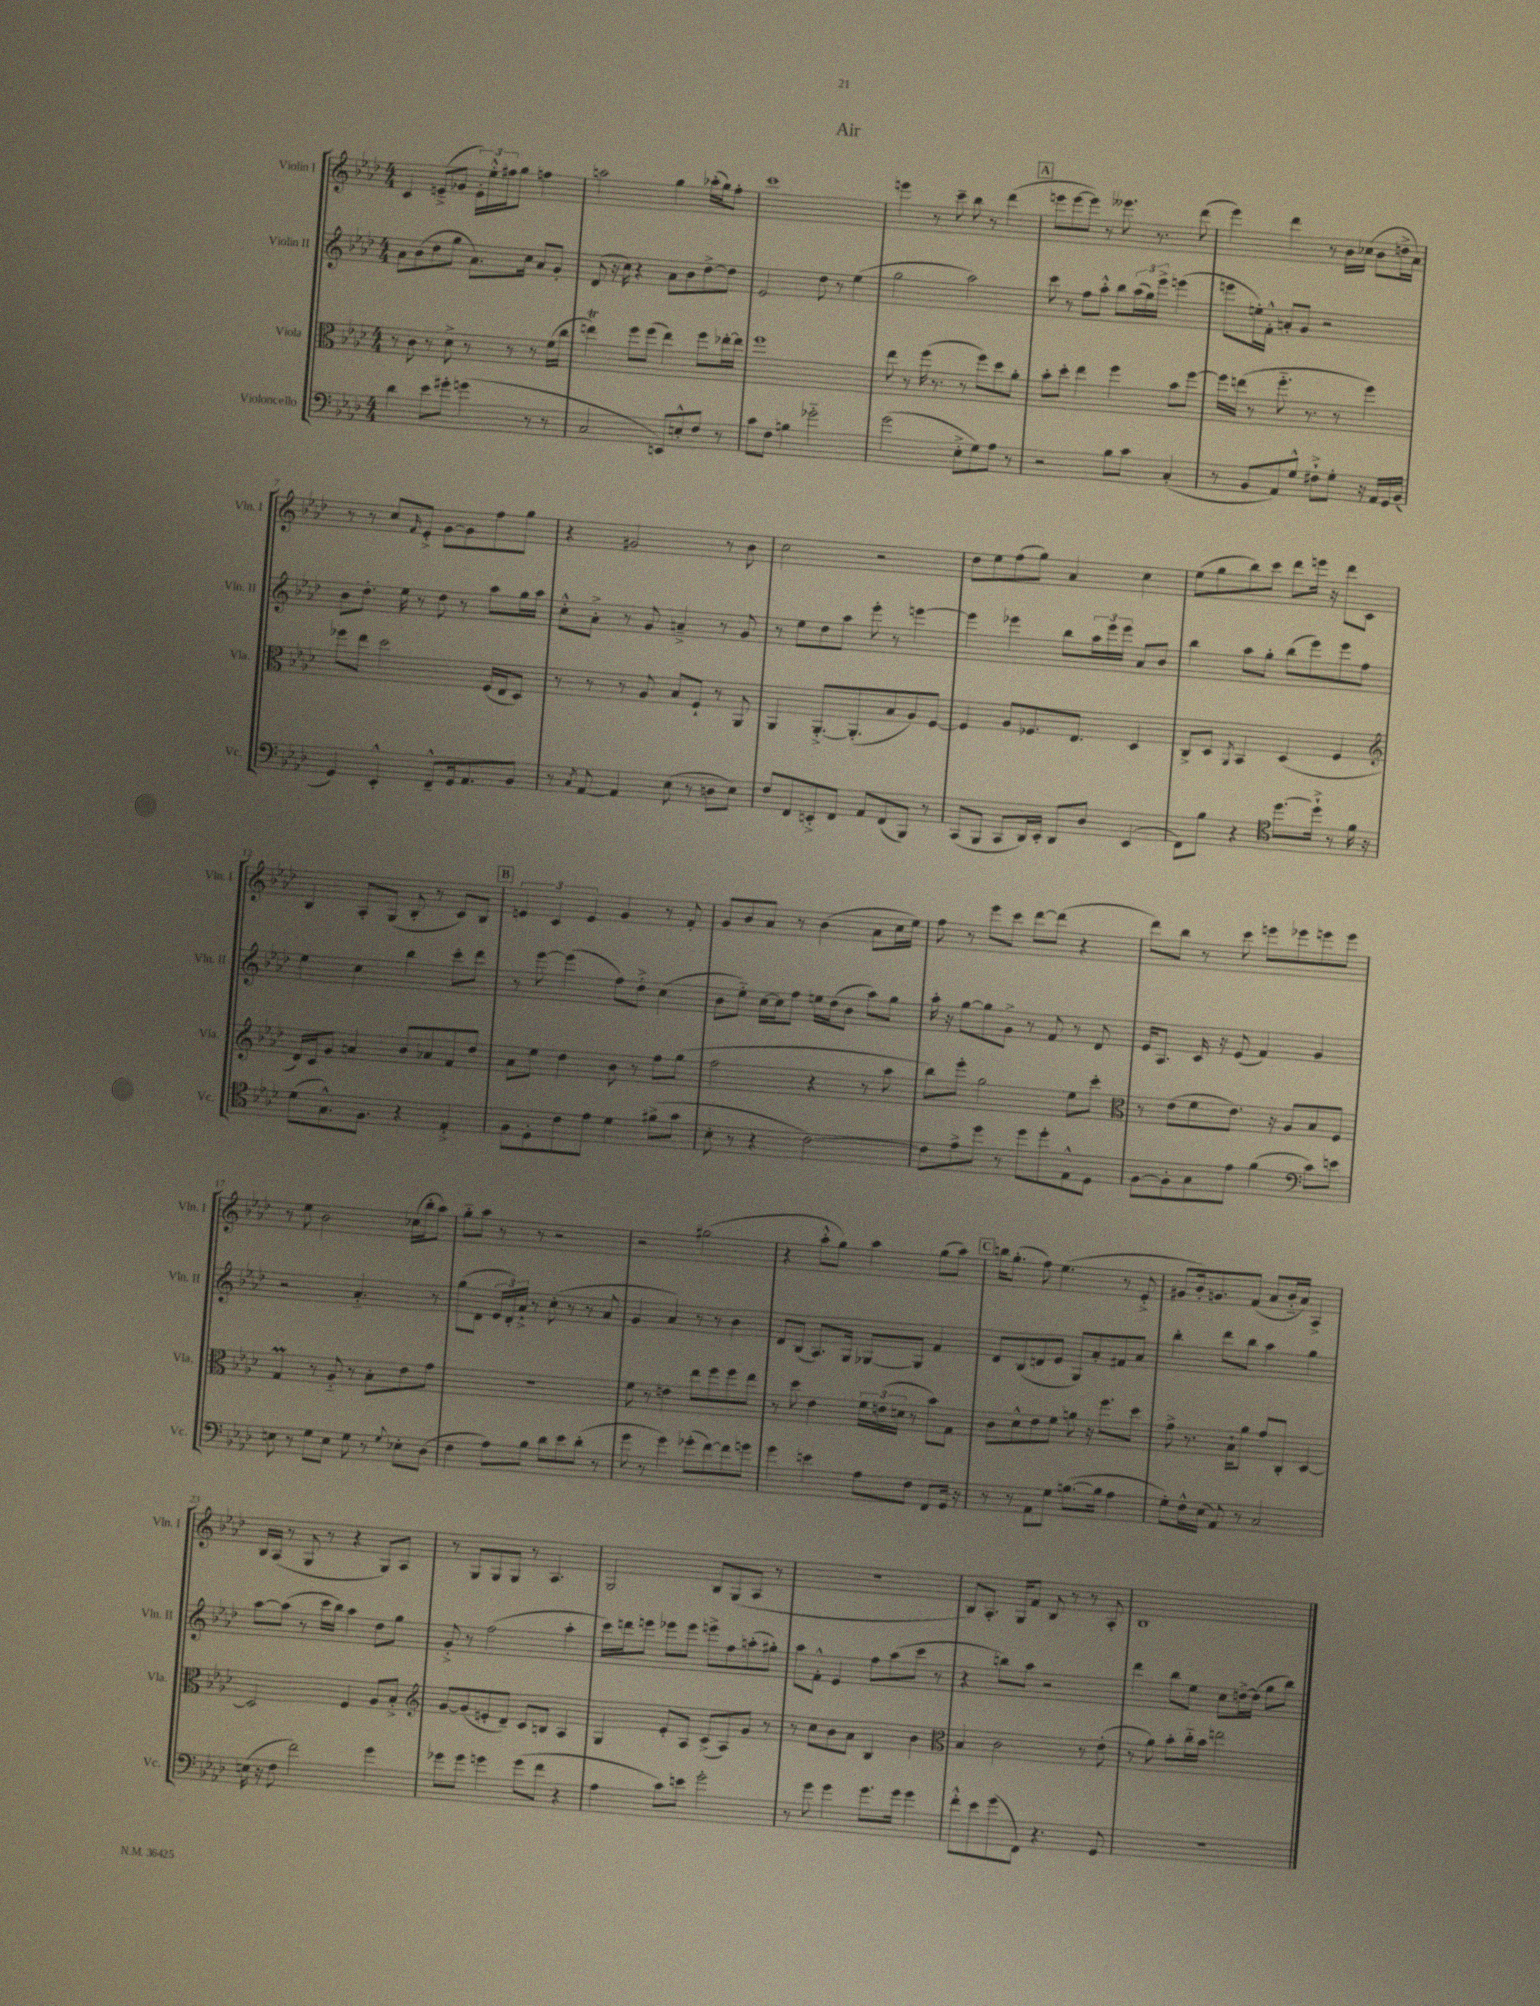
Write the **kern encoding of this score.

**kern	**kern	**kern	**kern
*part4	*part3	*part2	*part1
*staff4	*staff3	*staff2	*staff1
*I"Violoncello	*I"Viola	*I"Violin II	*I"Violin I
*I'Vc.	*I'Vla.	*I'Vln. II	*I'Vln. I
*clefF4	*clefC3	*clefG2	*clefG2
*k[b-e-a-d-]	*k[b-e-a-d-]	*k[b-e-a-d-]	*k[b-e-a-d-]
*M4/4	*M4/4	*M4/4	*M4/4
=1	=1	=1	=1
4d-\	8r	8a-\L	4c/
.	8c\	(8b-\	.
8e-\L	8r	8dd-\	(8en~^/L
8g#X'\J	8d-^\	8gg\J	8g-X/J
(4gn\	8r	8.a-\L)	24e'\LL)
.	.	.	24ee-'^^\
.	.	.	24ff#X\J
.	8r	.	8gg\J
.	.	16cc\Jk	.
8r	8r	8a-/L	4ffn\
8r	(16f\LL	8g'/J	.
.	16cc\JJ	.	.
=2	=2	=2	=2
2C/	4eent\)	(8d-/	2aan\
.	.	16r	.
.	.	16cc\)	.
.	8ff\L	4r	.
.	(8ff\J	.	.
8EEn/L)	4ee\)	8a-\L	4gg\
8En'^^/	.	8b-\	.
8F/J	8ff\L	[8dd-^\	(16aa-X'\LL
.	.	.	16gg\J)
8r	[16ee-X'\L	8dd-\J]	8ff'\J
.	16ee-\JJ]	.	.
=3	=3	=3	=3
8c\L	1ff	2e-/	1ccc
8F\J	.	.	.
4Bn\	.	.	.
2g-X\	.	8dd-\	.
.	.	8r	.
.	.	(4ee-\	.
=4	=4	=4	=4
(2g\	8ee-\	2gg\	4eeen\
.	8r	.	.
.	(16ff\	.	8r
.	8.r	.	.
.	.	.	8ccc~\
8E-'^\L	8r	2aa-\)	8bb-\
8G\)	8ff\L)	.	8r
8A-\J	8dd-\	.	(4ddd-\
8r	8a-'\J	.	.
!!LO:REH:place=s1:t=A
=5	=5	=5	=5
2r	8b-'\L	8ccc\	8eeen\L
.	8dd-'\J	8r	[8eee\
.	4ee-\	8ff\L	8eee\J])
.	.	8aa-'^^\J	8r
8B-\L	4ff\	8bb-\L	8.eee--X\
8c\J	.	(24aa-\L	.
.	.	24gg\)	.
.	.	.	8.r
.	.	24eee-^\JJ	.
(4C'/	8b-\L	(4eeen\	.
.	[8ff\J	.	(8ddd-\
=6	=6	=6	=6
8r	16ff\LL]	8eeen\L	4eee-\)
.	(16een\JJ	.	.
8BB-/L	8r	16een'\L)	.
.	.	16f'^^\JJ	.
8AA-/)	8.ff\	8an'/L	4ddd-\
8G^^/J	.	8g/J	.
.	8.r	.	.
8F#X`^\L	.	2r	8r
8G'\J	8r	.	16b-\LL
.	.	.	(16cc-X\JJ
16r	4ff\)	.	8b-\L
16AA-/LL	.	.	.
16GG/	.	.	16ddn^\L
(16BB-/JJ	.	.	16a-\JJ)
!!LO:LB:g=z
=7	=7	=7	=7
4GG/)	8ff-X\L	8b-\L	8r
.	8ee-\J	8.dd-'\J	8r
4EE-'^^/	2dd-\	.	8cc/L
.	.	16ee-\	.
.	.	.	16qqf/
.	.	8r	8e-'^/J
8FF~^^/L	.	8dd-\	[8g\L
16GG/k	.	8r	8g\]
8.AA-/	.	.	.
.	(16F/LL	8aa-\L	8ff\
.	16E-/J	.	.
8BB-/J	8D-/J)	16gg\L	8gg\J
.	.	16aa-\JJ	.
=8	=8	=8	=8
8r	8r	8cc'^^\L	4r
8qC/	.	.	.
[8AA-/	8r	8a-'^\J	.
4AA-/]	8r	8r	2g#X/
.	8A-/	8g/	.
(8E-\	8B-/L	4an~^/	.
8r	8F`/J	.	.
8Dn\L	8r	8r	8r
8E-\J)	8AA-/	8g/	8b-\
=9	=9	=9	=9
8F/L	4AA-/	8r	2cc\
8FF/	.	8ee-\L	.
8EEn'^/	[8.AA-'^/L	8dd-\	.
8FF/J	.	8aa-\J	.
.	(8.AA-'/]	.	.
8AA-/L	.	8eee-'\	2r
(8FF/	8B-/	8r	.
8BBB-/J)	8A-/)	[4eeen\	.
8r	[8F/J	.	.
=10	=10	=10	=10
(8CC/L	4F/]	4eee\]	8dd-\L
8BBB-/J	.	.	8ee-\
8CC/L	8A-/L	4eee-X\	(8ff\
16DD-/L)	8.F-X/	.	8gg\J)
16EE-'/JJ	.	.	.
8DD-/L	.	8bb-\L	4a-/
.	8.E-/J	.	.
8D-/J	.	24aa-\L	.
.	.	24eee-\	.
.	.	24eee-\JJ	.
(4EE-/	4D-/	8a-/L	4cc\
.	.	8b-/J	.
=11	=11	=11	=11
8FF\L)	8C^/L	4bb-\	(8ee-\L
8B-\J	8D-/J	.	8gg\
.	8qAA-/	.	.
4r	4BB-/	8aa-\L	8bb-\)
.	.	8gg'\J	8ccc\J
*clefC4	*	*	*
[8.dd-\L	(4D-/	(8bb-\L	8ddd-\L
.	.	8eee-\)	16eeen\Jk
16dd-`^\Jk]	.	.	16r
8r	4F/	8eee-\	8ddd-\L
16f\	.	8ff\J	8c\J
16r	.	.	.
!!LO:LB:g=z
=12	=12	=12	=12
*	*clefG2	*	*
(8d-\L	16d-/LL)	4ee-\	4B-/
.	16c/J	.	.
8.G^^\)	8g/J	.	.
.	4an/	4cc\	8A-'/L
8.F\J	.	.	.
.	.	.	(8G/J
4r	8b-/L	4bb-\	8B-'/
.	8a-X/	.	8r
4E-'^/	8f/	8ccc'\L	8c/L)
.	8dd-/J	8ddd-\J	8B-/J
!!LO:REH:place=s1:t=B
=13	=13	=13	=13
8F\L	8a-\L	8r	6en/
8D-'\	8ee-\J	[8eee-\	.
.	.	.	6c/
8c\	4dd-\	(4eee-\]	.
.	.	.	6e/
8e-\J	.	.	.
4d-\	8b-\	8ff\L)	4g/
.	8r	8dd-'^\J	.
(8f#X^\L	8ff\L	(4cc\	8r
8g\J	(8gg\J	.	8f'/
=14	=14	=14	=14
8B-'\	2ff\	8b-\L	8g/L
8r	.	8ee-\J)	8b-/
4r	.	[16cc\LL	8a-/J
.	.	16cc\J]	.
.	.	8ff\J	8r
[2c\)	4r	16een\LL	(4b-\
.	.	(16dd-\J	.
.	.	8b-\J	.
.	8r	8aa-\L)	8a-\L
.	8aa-\	8gg\J	16cc\L
.	.	.	16ee-\JJ)
=15	=15	=15	=15
8c\L]	8bb-\L)	16aa-'\	8ff\
.	.	16r	.
8e-^\	8eee-'\J	[8gg\L	8r
8dd-\J	2gg\	8gg\]	8eee-\L
8r	.	8g^\J	8ccc\J
8dd-\L	.	8r	[8ddd-\L
8dd-'\	.	8f/	(8ddd-\J]
8E-^^\	8ee-\L	8r	4r
8D-\J	8ccc'\J	8d-/	.
=16	=16	=16	=16
*	*clefC3	*	*
[8F\L	8r	16e-/KL	8ddd-\L)
.	.	8.A-/J	.
8F'\]	(8e-\L	.	8bb-\J
8G\	8f\	16c/	8r
.	.	16r	.
8e-\J	8.e-\J)	(8e-/	8ccc\
(4f\	.	4f/)	8eeen\L
.	16r	.	.
.	8A-/L	.	8eee-X\
*clefF4	*	*	*
8c\L)	8B-/	4g/	8eeen\
8en\J	8F/J	.	8eee\J
!!LO:LB:g=z
=17	=17	=17	=17
8En\	4Gm/	2r	8r
8r	.	.	8ee-\
8G\L	8r	.	2b-\
8E\J	8A-/	.	.
8G\	8r	4.a-/	.
8r	8B-'\L	.	.
8qqG/	.	.	.
8E-X'\L	8e-\	.	(16cc-X\LL
.	.	.	16bb-'\J
(8D-\J	8g\J	8r	8aa-\J)
=18	=18	=18	=18
4F\	1r	(8gg\L	8gg\L
.	.	8d-\J	8aa-\J
8A-\L)	.	24e-/LL	8r
.	.	24d-'/)	.
.	.	24a-`^/JJ	.
8B-\J	.	8r	8r
8d-\L	.	(8cc'\	2r
8e-\	.	8r	.
(8d-'\J	.	8r	.
8r	.	8a-/	.
=19	=19	=19	=19
8g\	8f\	4g/	2r
8r	8r	.	.
4g\)	4en\	4a-/)	.
(8g-X'\L	8ee-\L	8r	(2gg#X\
[8f\)	8ff\	8r	.
8f\]	8ff\	4b-\	.
8gn\J	8ee-\J	.	.
=20	=20	=20	=20
4g\	8r	8d-/L	4r
.	8dd-\	(8B-/J	.
4en\	4e-\	8.A-/L)	8aa-'^^\L
.	.	.	8gg\J)
.	.	16G/Jk	.
8A-\L	24f\LL	[8G-X/L	4aa-\
.	(24en\	.	.
.	24dn\JJ	.	.
8F\J	8r	8G-/J]	.
8FF/L	8b-\L)	4f/	(8gg\L
16GG/Jk	8G\J	.	8aa-\J)
16r	.	.	.
!!LO:REH:place=s1:t=C
=21	=21	=21	=21
8r	8c\L	8d-/L	16bbn\KL
.	.	.	(8.gg'\J
8r	8d-^^\	(8B-/	.
8AA-\L	8e-\	8dn/	8ff\)
8G\J	8f\J	8e-/J	(4.ee-\
([8.Bn\L	8an\	8G/L)	.
.	16r	8a-'/	.
16B\Jk]	8.ff\L	.	.
4A-\	.	8f#X/	8r
.	8dd-\J	8a-/J	8e-'^/
=22	=22	=22	=22
8G'\L)	8g^\	4bb-'\	8g#X/L
16F^^\L	8.r	.	16b-'/k)
(16E-\JJ	.	.	8.gn/
8AA-/)	.	8ddd-\L	.
.	16B-`\KL	.	.
8r	8a-\J	8bb-\J	(8f/J
2C/	8g/L	4aa-\	8a-/L
.	8C'/J	.	16b-/L
.	.	.	16a-/JJ)
.	[4D-/	4gg\	4A-^/
!!LO:LB:g=z
=23	=23	=23	=23
(16En\	2D-/]	[8aa-\L	16B-/LL
16r	.	.	(16A-/JJ
8F\	.	(8aa-\J]	8r
2f\)	.	8r	8G/
.	.	16ccc\LL	8r
.	.	16bb-\JJ)	.
.	4F/	4aa-\	4r
4g\	8A-/L	8dd-\L	8G/L)
.	8B-'^/J	8gg\J	8A-/J
=24	=24	=24	=24
*	*clefG2	*	*
8g-X\L	[8g/L	8g'^/	8r
8g-\J	(8g/]	8r	8G/L
4gn\	8en'/	(2ff\	8G/
.	8d-~/J)	.	8G/J
(8g\L	8c/L	.	8r
8f\J	8Bn/J	.	4.A-/
4r	4A-/	4aa-'\	.
=25	=25	=25	=25
4A-\	4G/	16ccc\LL)	2G/
.	.	16dddn\J	.
.	.	8eeen\J	.
8c\L)	8e-'/L	8eee-X\L	.
8en\J	8A-/J	8eee-\J	.
2g'\	(8c^/L	8eeen^\L	8B-/L
.	8A-/)	8ff\	(8G/
.	8g/J	(8aan'\	8A-/J
.	8r	8gg#X'\J)	8r
=26	=26	=26	=26
8r	8r	8aa-\L	1r
8g\	8cc\L	8f'^^\J	.
4g\	8b-\	4e-/	.
.	8a-\J	.	.
8.g\L	4B-/	8ff\L	.
.	.	(8aa-\	.
16g\Jk	.	.	.
4g\	4b-\	8ccc\J	.
.	.	8r	.
=27	=27	=27	=27
*	*clefC3	*	*
8f'^^\L	4B-/	4r	8B-/L)
8e-\	.	.	8.A-'/J
(8g\	2c\	8bbn\L)	.
.	.	.	16G/KL
8FF\J)	.	8aa-\J	8f/J
4.r	.	2r	8B-/
.	.	.	8r
.	8r	.	8r
8GG/	(8e-'\	.	8A-'/
=28	=28	=28	=28
1r	8r	4ddd-\	1B-
.	8a-\)	.	.
.	8b-'\L	8bb-\L	.
.	16cc\L	8ee-\J	.
.	16b-\JJ	.	.
.	2een\	8cc\L	.
.	.	[16ddn^\L	.
.	.	(16dd\JJ]	.
.	.	8gg\L	.
.	.	8bb-\J)	.
==	==	==	==
*-	*-	*-	*-
